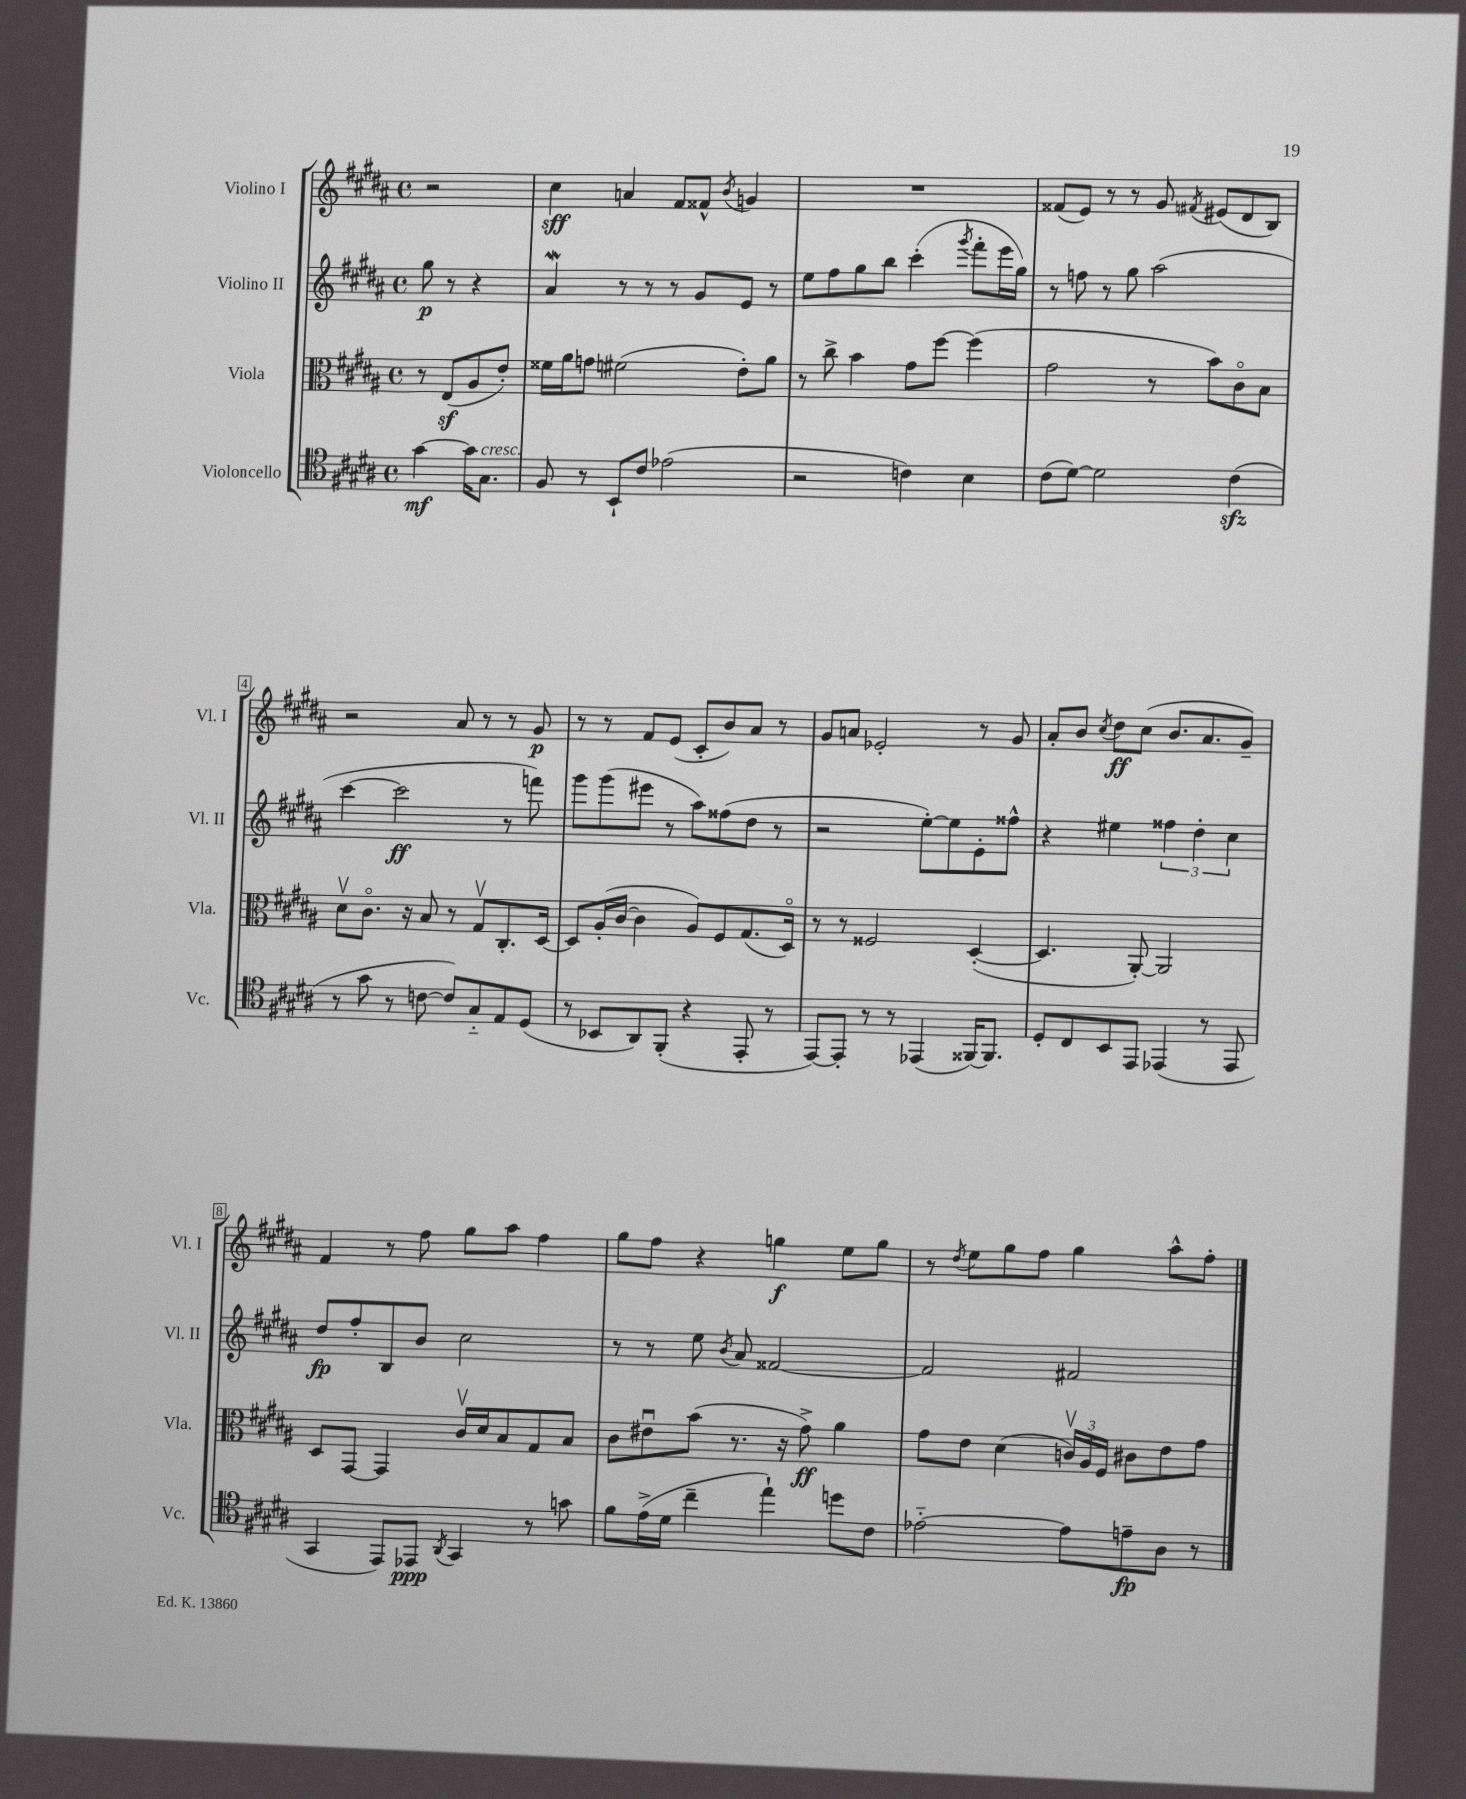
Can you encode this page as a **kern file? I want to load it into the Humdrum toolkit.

**kern	**kern	**kern	**kern
*staff4	*staff3	*staff2	*staff1
*clefC4	*clefC3	*clefG2	*clefG2
*k[f#c#g#d#a#]	*k[f#c#g#d#a#]	*k[f#c#g#d#a#]	*k[f#c#g#d#a#]
*M4/4	*M4/4	*M4/4	*M4/4
*met(c)	*met(c)	*met(c)	*met(c)
[4g#	8r	8gg#	2r
.	(8E	8r	.
16g#]	8A#	4r	.
8.G#	.	.	.
.	8e')	.	.
=	=	=	=
8F#	16f##	4a#	4cc#
.	16a#	.	.
8r	8g	.	.
8BB`	(2f#	8r	4a
8c#	.	8r	.
(2e-	.	8r	8f#
.	.	8g#	8f##^^
.	.	.	8qb
.	8e')	8e	4g
.	8a#	8r	.
=	=	=	=
2r	8r	8ee	1r
.	8cc#^	8ff#	.
.	4b	8gg#	.
.	.	8bb	.
4c)	8g#	(4ccc#'	.
.	[8ff#	.	.
.	.	8qggg#	.
4B	(4ff#]	8fff#'	.
.	.	16eee	.
.	.	16gg#)	.
=	=	=	=
(8c#	2g#	8r	(8f##
[8d#)	.	8ff	8e)
2d#]	.	8r	8r
.	.	8gg#	8r
.	8r	(2aa#	8g#
.	.	.	8qf#
.	8b)	.	(8e#
(4c#	8c#o	.	8d#
.	8B	.	8B)
=	=	=	=
8r	8d#v	[4ccc#	2r
8g#	8.c#o	.	.
8r	.	2ccc#]	.
.	16r	.	.
[8c	8B	.	.
8c])	8r	.	8a#
8G#'~	8G#v	.	8r
8E	8.C#'	8r	8r
(8D#	.	8fff)	8g#
.	[16D#	.	.
=	=	=	=
8r	8D#]	8ggg#	8r
8BB-	(16A#'	(8ggg#	8r
.	[16c#	.	.
8AA#)	4c#]	8eee#	8f#
(8FF#'	.	8r	(8e
4r	8A#)	8aa#)	8c#'
.	8F#	(8ff##	8b)
8EE'	(8.G#	8dd#	8a#
8r	.	8r	8r
.	16D#o)	.	.
=	=	=	=
[8EE)	8r	2r	8g#
8EE']	8r	.	8a
8r	2F##	.	2e-'
8r	.	.	.
(4EE-	.	[8ee')	.
.	.	8ee]	.
[16FF##)	([4D#'	8e'	8r
8.FF##]	.	.	.
.	.	8ff##^^	8g#
=	=	=	=
8D#'	4.D#]	4r	8a#'
8C#	.	.	8b
.	.	.	8qcc#
8BB	.	4ee#	8dd#
8EE	[8AA#')	.	(8cc#
(4EE-	2AA#]	6ff##	8.b
.	.	6dd#'	.
.	.	.	8.a#
8r	.	.	.
.	.	6cc#	.
8EE-	.	.	8g#~)
=	=	=	=
4GG#	8D#	8dd#	4f#
.	[8GG#	8ff#'	.
8EE)	4GG#]	8B	8r
8EE-	.	8b	8ff#
8qAA#	.	.	.
4GG#	16c#v	2cc#	8gg#
.	16d#	.	.
.	8B	.	8aa#
8r	8G#	.	4ff#
8g	8B	.	.
=	=	=	=
8f#	8c#	8r	8gg#
(16e^	8e#u	8r	8ff#
16d#	.	.	.
4cc#~	(8b	8ee	4r
.	.	8qb	.
.	8.r	8a#	.
4ee`)	.	[2f##	4gg
.	16r	.	.
.	8g#^)	.	.
8dd	4a#	.	8ee
8c#	.	.	8gg
=	=	=	=
[2e-'~	8g#	2f##]	8r
.	.	.	8qdd#
.	8e	.	8ee
.	(4d#	.	8gg#
.	.	.	8ff#
8e-]	24cv)	2f#	4gg#
.	24A#	.	.
.	24F#	.	.
8e~	8c#	.	.
8A#	8e	.	8aa#^^
8r	8g#	.	8ff#'
==	==	==	==
*-	*-	*-	*-
